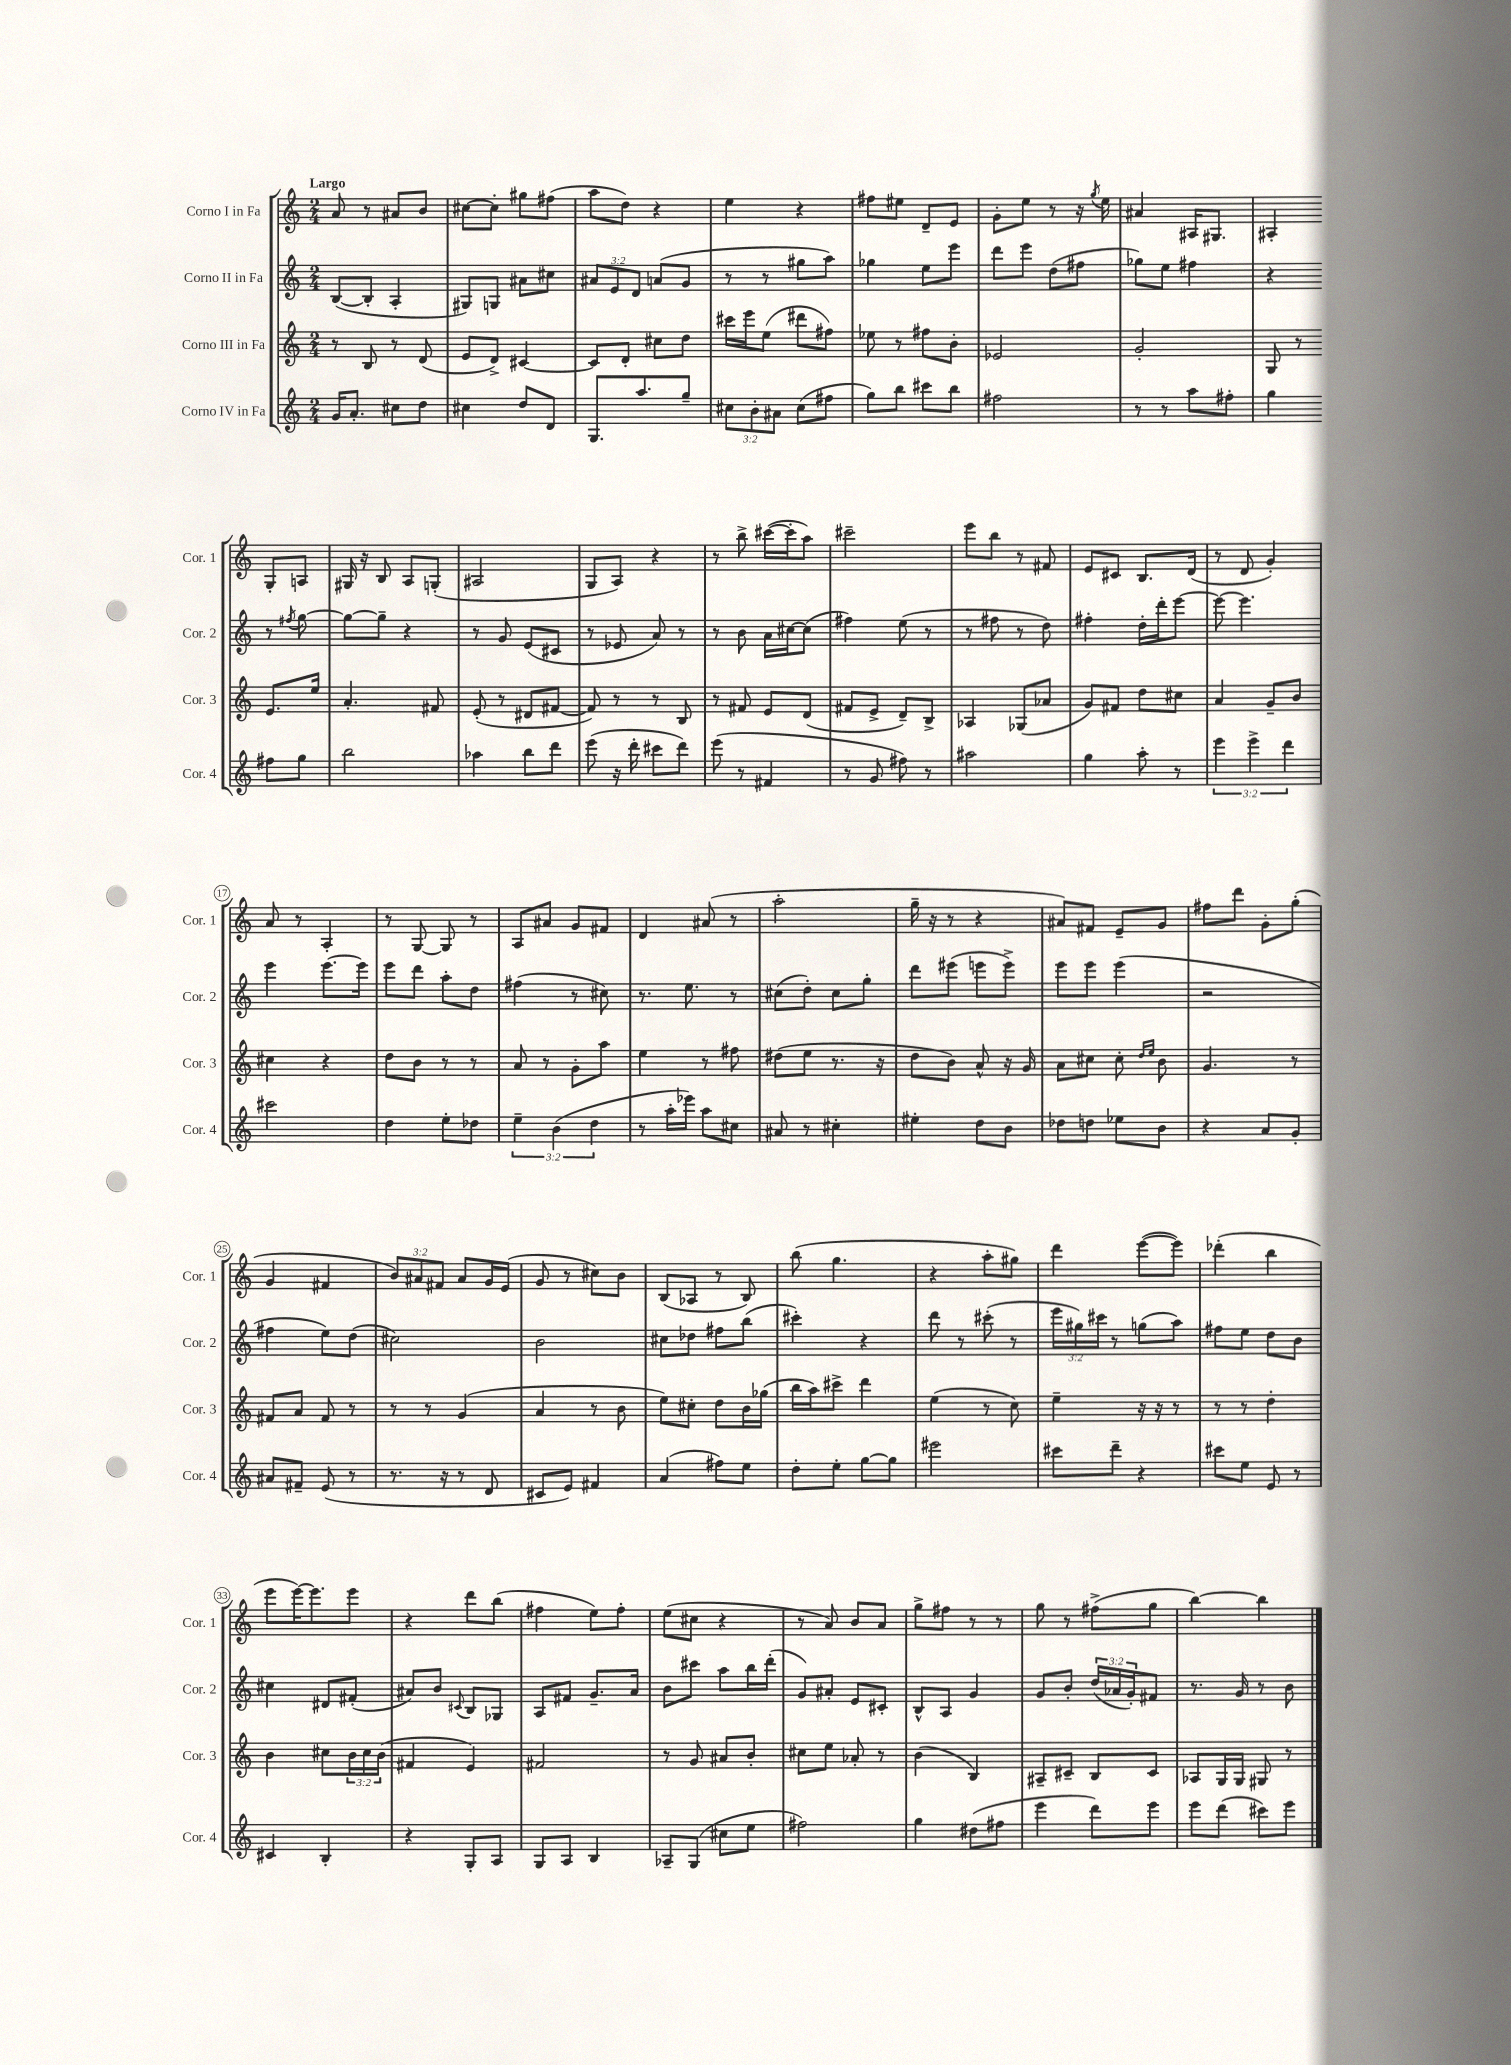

**kern	**kern	**kern	**kern
*staff4	*staff3	*staff2	*staff1
*clefG2	*clefG2	*clefG2	*clefG2
*k[]	*k[]	*k[]	*k[]
*M2/4	*M2/4	*M2/4	*M2/4
16g	8r	([8B	8a
8.a'	.	.	.
.	8B	8B']	8r
8cc#	8r	4A'	8a#
8dd	(8d	.	8b
=	=	=	=
4cc#	8e	8G#)	[8cc#
.	8d^)	8G	8cc#']
8dd	[4c#	8a#	8gg#
8d	.	8cc#	(8ff#
=	=	=	=
8.G	8c#]	12a#	8aa
.	.	12e	.
.	8d'	.	8dd)
.	.	12d	.
8.aa	.	.	.
.	8cc#	(8a	4r
8gg~	8dd	8g	.
=	=	=	=
12cc#	16ccc#	8r	4ee
.	16eee	.	.
12b'	.	.	.
.	(8ee	8r	.
12a#	.	.	.
(8cc#	8ddd#	8gg#	4r
8ff#	8ff#)	8aa)	.
=	=	=	=
8gg)	8ee-	4gg-	8ff#
8bb	8r	.	8ee#
8ccc#	8ff#	8ee	8d~
8bb	8b'	8eee	8e
=	=	=	=
2ff#	2e-	8ddd	8g'
.	.	8eee	8ee
.	.	(8dd	8r
.	.	8ff#	16r
.	.	.	8qgg
.	.	.	16ee
=	=	=	=
8r	2g'	8gg-)	4a#
8r	.	8ee	.
8aa	.	4ff#	16A#
.	.	.	8.G#
8ff#'	.	.	.
=	=	=	=
4gg	8G	4r	4A#'
.	8r	.	.
8ff#	8.e	8r	8G'
.	.	8qff#	.
8gg	.	[8gg	8A
.	16ee	.	.
=	=	=	=
2bb	4.a'	8gg_	16G#
.	.	.	16r
.	.	8gg~]	8B
.	.	4r	8A
.	8f#	.	(8G'
=	=	=	=
4aa-	(8e'	8r	2A#
.	8r	8g	.
8bb	8d#	(8e	.
8ddd	[8f#	8c#	.
=	=	=	=
(8eee	8f#])	8r	8G
16r	8r	8e-	8A)
16ddd'	.	.	.
8ccc#	8r	8a)	4r
8ddd)	8B	8r	.
=	=	=	=
(8eee	8r	8r	8r
8r	8f#	8b	8bb^
4f#	8e	16a	([16ccc#
.	.	[16cc#	16ccc#']
.	(8d	(8cc#]	8aa)
=	=	=	=
8r	8f#	4ff#)	2ccc#~
8g	8e^	.	.
8ff#)	8d~)	(8ee	.
8r	8B^	8r	.
=	=	=	=
2aa#	4A-	8r	8eee
.	.	8ff#	8bb
.	(8G-	8r	8r
.	8a-	8dd)	8f#
=	=	=	=
4gg	8g)	4ff#'	8e
.	8f#	.	8c#
8aa'	8dd	16dd'	8.B
.	.	16ddd'	.
8r	8cc#	[8eee	.
.	.	.	(16d
=	=	=	=
6eee	4a	8eee_	8r
.	.	4.eee]	8d
6eee^	.	.	.
.	8g~	.	4g')
6ddd	.	.	.
.	8b	.	.
=	=	=	=
2ccc#	4cc#	4eee	8a
.	.	.	8r
.	4r	[8.eee	4A'
.	.	16eee]	.
=	=	=	=
4dd	8dd	8eee	8r
.	8b	8ddd	[8G
8ee'	8r	8aa'	8G]
8dd-	8r	8dd	8r
=	=	=	=
6ee~	8a	(4ff#	8A
.	8r	.	8a#
(6b	.	.	.
.	8g'	8r	8g
6dd	.	.	.
.	8aa	8cc#)	8f#
=	=	=	=
8r	4ee	8.r	4d
16aa'	.	.	.
16eee-)	.	8.ee	.
8aa	8r	.	(8a#
8cc#	8ff#	8r	8r
=	=	=	=
8a#	(8dd#	(8cc#	2aa'
8r	8ee	8dd')	.
4cc#'	8.r	8cc#	.
.	.	8gg'	.
.	16r	.	.
=	=	=	=
4ee#'	8dd	8ddd	16gg~
.	.	.	16r
.	8b)	(8eee#	8r
8dd	8a^^	8eee	4r
8b	16r	8eee^)	.
.	16g	.	.
=	=	=	=
8dd-	8a	8eee	8a#)
8dd	8cc#	8eee	8f#
8ee-	8cc#'	(4eee	8e~
.	16qqdd	.	.
.	16qqee	.	.
8b	8b	.	8g
=	=	=	=
4r	4.g	2r	8ff#
.	.	.	8ddd
8a	.	.	8g'
8g'	8r	.	(8gg'
=	=	=	=
8a#	8f#	4ff#	4g
8f#~	8a	.	.
(8e	8f#	8ee)	4f#
8r	8r	(8dd	.
=	=	=	=
8.r	8r	2cc#)	12b)
.	.	.	12a#
.	8r	.	.
.	.	.	12f#
16r	.	.	.
8r	(4g	.	8a#
8d	.	.	16g
.	.	.	(16e
=	=	=	=
8c#	4a	2b	8g
8e)	.	.	8r
4f#	8r	.	8cc#)
.	8b	.	8b
=	=	=	=
(4a	8ee)	8cc#	(8B
.	8cc#'	8dd-	8A-
8ff#)	8dd	8ff#	8r
8ee	16b	(8bb	8B)
.	(16gg-	.	.
=	=	=	=
8dd'	16bb	4ccc#')	(8bb
.	16aa)	.	.
8ee'	8ccc#^	.	4.gg
[8gg	4ddd	4r	.
8gg]	.	.	.
=	=	=	=
2eee#	(4ee	8ddd	4r
.	.	8r	.
.	8r	(8ccc#'	8aa'
.	8cc)	8r	8gg#)
=	=	=	=
8ccc#	4ee~	24eee	4ddd
.	.	24gg#)	.
.	.	24ccc#	.
8ddd~	.	8r	.
4r	16r	(8gg	([8eee
.	16r	.	.
.	8r	8aa)	8eee])
=	=	=	=
8ccc#	8r	8ff#	(4ddd-'
8ee	8r	8ee	.
8e	4dd'	8dd	4bb
8r	.	8b	.
=	=	=	=
4c#	4b	4cc#	8eee
.	.	.	[16eee)
.	.	.	8.eee]
4B'	8cc#	8d#	.
.	24b	(8f#'	8eee
.	24cc#	.	.
.	(24b	.	.
=	=	=	=
4r	4f#	8a#)	4r
.	.	8b	.
.	.	8qqc#	.
8G'	4e)	8B	8ddd
8A	.	8G-	(8bb
=	=	=	=
8G	2f#	8A	4ff#
8A	.	8f#	.
4B	.	8.g~	8ee)
.	.	.	8ff#'
.	.	16a	.
=	=	=	=
8A-~	8r	8b	(8ee
(8G	8g	8ccc#	8cc#
8cc#	8a#	8aa	4r
8ee	8b'	16bb	.
.	.	(16ddd'	.
=	=	=	=
2ff#)	8cc#	8g)	8r
.	8ee	8a#'	8a)
.	8a-'	8e	8b
.	8r	8c#'	8a
=	=	=	=
4gg	(4b	8B^^	8gg^
.	.	8A	8ff#
(8dd#	4B)	4g	8r
8ff#	.	.	8r
=	=	=	=
4eee	8A#~	8g	8gg
.	8c#~	8b'	8r
8ddd)	8B	(24dd	(8ff#^
.	.	24a-	.
.	.	24g')	.
8eee	8c#	8f#	8gg
=	=	=	=
8eee	8A-	8.r	[4bb)
(8ddd	16G	.	.
.	16G	16g	.
8ccc#)	8G#	8r	4bb]
8eee	8r	8b	.
==	==	==	==
*-	*-	*-	*-
